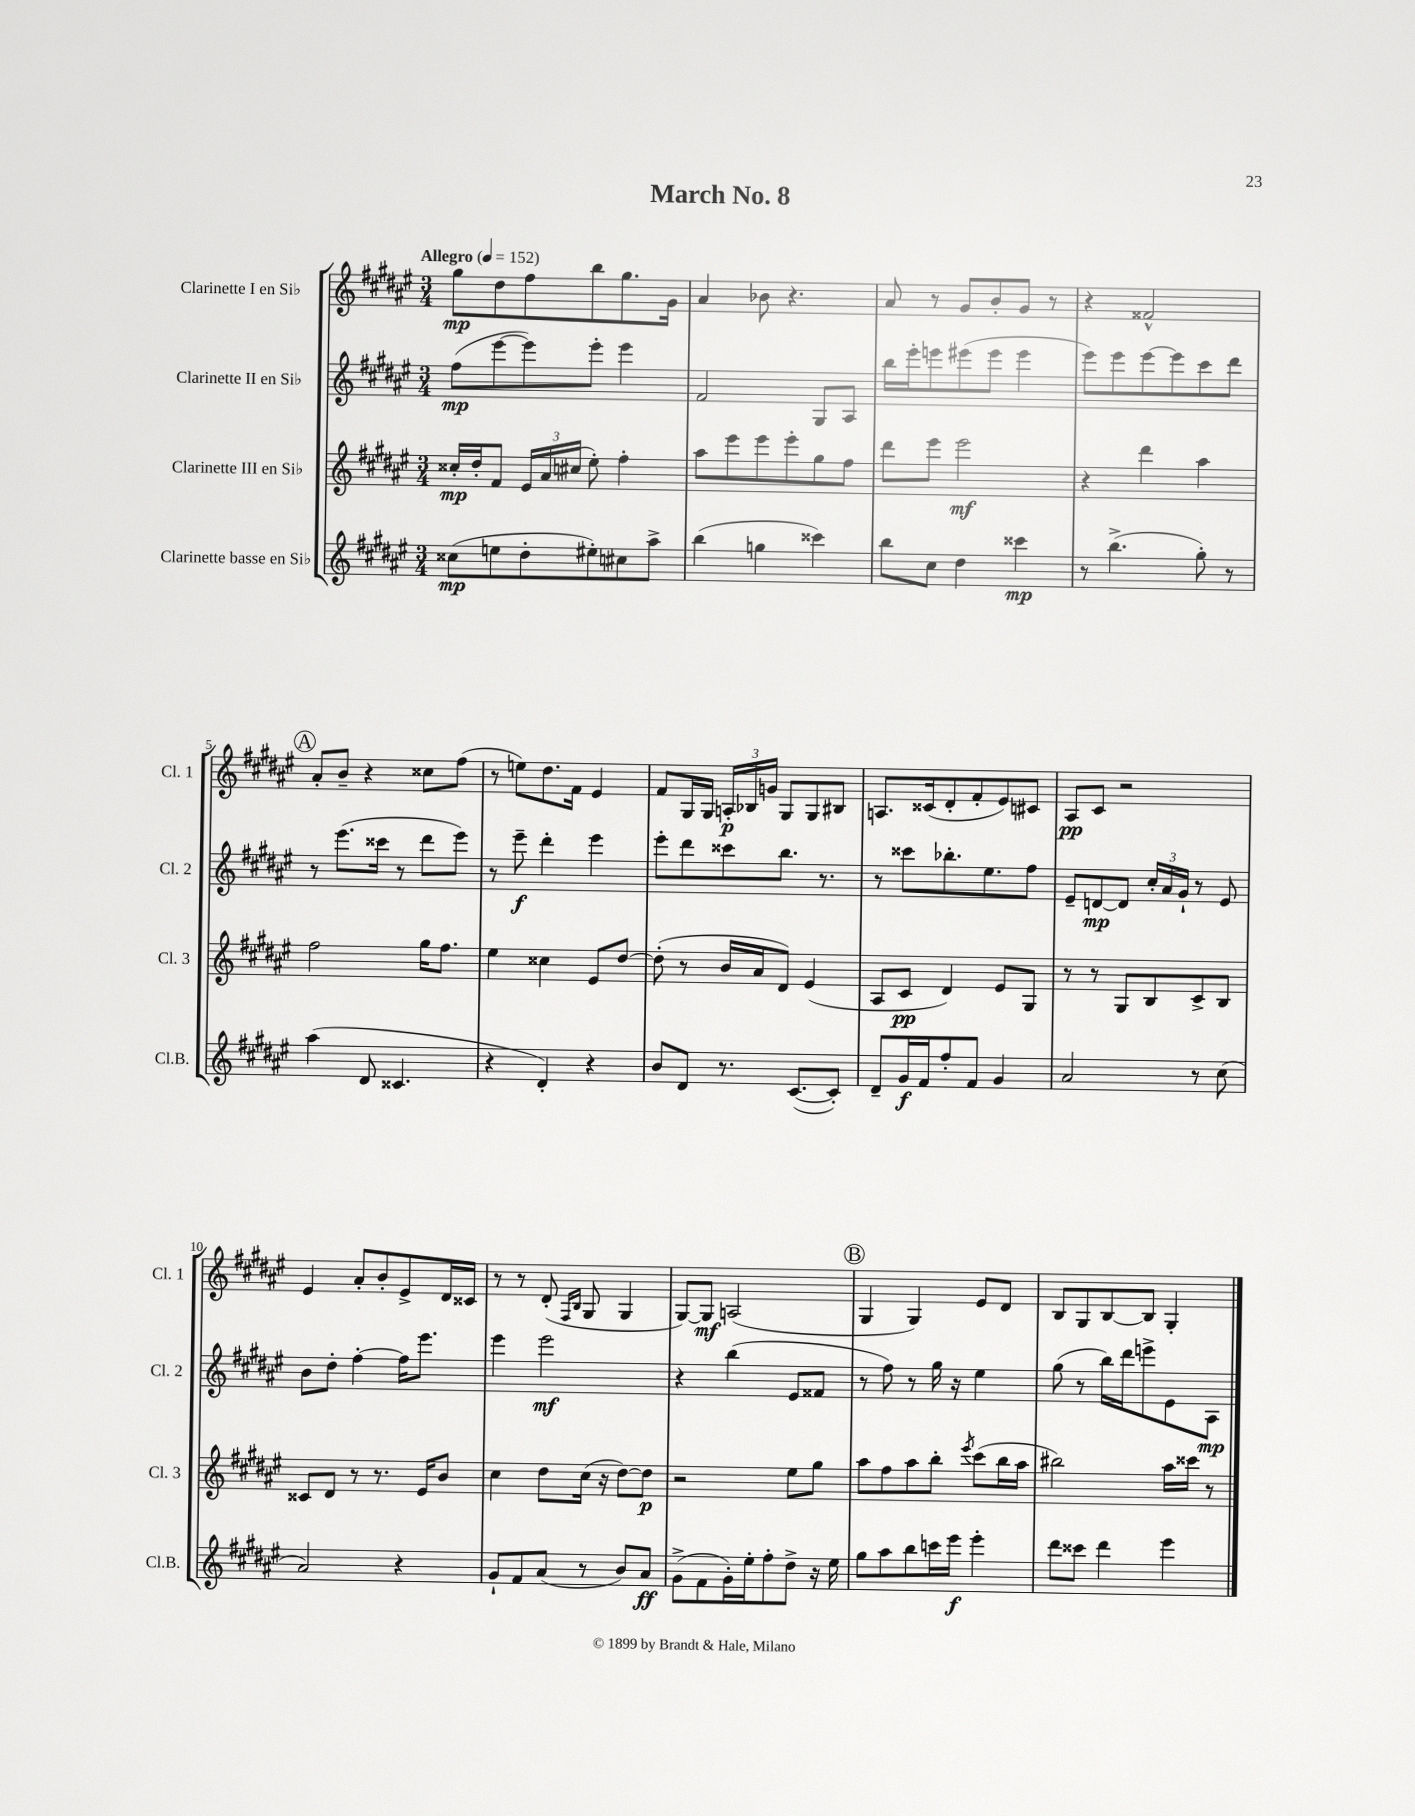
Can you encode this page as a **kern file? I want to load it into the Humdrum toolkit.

**kern	**kern	**kern	**kern
*staff4	*staff3	*staff2	*staff1
*clefG2	*clefG2	*clefG2	*clefG2
*k[f#c#g#d#a#e#]	*k[f#c#g#d#a#e#]	*k[f#c#g#d#a#e#]	*k[f#c#g#d#a#e#]
*M3/4	*M3/4	*M3/4	*M3/4
*MM152	*MM152	*MM152	*MM152
(8cc##	16cc##'	(8ff#	8gg#
.	16dd#'	.	.
8ee	8f#	[8eee#	8dd#
8dd#'	24e#	8eee#])	8ff#
.	24a#	.	.
.	(24cc#	.	.
8ee#')	8ee#')	8eee#'	8bb
8cc#	4ff#'	4eee#	8.gg#
8aa#^	.	.	.
.	.	.	16g#
=	=	=	=
(4bb	8aa#	2f#	4a#
.	8eee#	.	.
4gg	8eee#	.	8b-
.	8eee#'	.	4.r
4ccc##)	8gg#	8G#	.
.	8ff#	8A#	.
=	=	=	=
8bb	8ddd#	16bb	8a#
.	.	16eee#'	.
8cc#	8eee#	8eee	8r
4dd#	2eee#	(8eee#	8g#
.	.	8eee#	8b'
4ccc##	.	4eee#	8g#
.	.	.	8r
=	=	=	=
8r	4r	8eee#)	4r
(4.bb^	.	8eee#	.
.	4ddd#	[8eee#	2f##^^
.	.	8eee#]	.
8gg#')	4aa#	8ccc#	.
8r	.	8ddd#	.
=	=	=	=
(4aa#	2ff#	8r	8a#'
.	.	(8.eee#	8b~
8d#	.	.	4r
.	.	16ccc##	.
4.c##	.	8r	.
.	16gg#	8ddd#	8cc##
.	8.ff#	.	.
.	.	8eee#)	(8ff#
=	=	=	=
4r	4ee#	8r	8r
.	.	8eee#~	8ee)
4d#')	4cc##	4ddd#'	8.dd#
.	.	.	16f#
4r	8e#	4eee#	4e#
.	[8dd#	.	.
=	=	=	=
8b	(8dd#']	8eee#'	8f#
8d#	8r	8ddd#	16G#
.	.	.	16G#
8.r	16b	8ccc##	24A'
.	.	.	24B-
.	16a#	.	.
.	.	.	24g
.	8d#)	8.bb	8G#
([8.c#	.	.	.
.	(4e#	.	8G#
.	.	8.r	.
8c#'])	.	.	8B#
=	=	=	=
8d#~	8A#	8r	8.A
16g#	8c#	8ccc##	.
16f#	.	.	(16c##
8ff#'	4d#)	8.bb-'	8d#'
8f#	.	.	8f#'
.	.	8.ee#	.
4g#	8e#	.	8e#)
.	8G#	8ff#	8c#
=	=	=	=
2a#	8r	8e#~	8A#
.	8r	[8d	8c#
.	8G#	8d]	2r
.	8B	24cc#'	.
.	.	24a#	.
.	.	24g#`	.
8r	8c#^	8r	.
(8cc#	8B	8e#	.
=	=	=	=
2a#)	8c##	8b	4e#
.	8d#	8dd#'	.
.	8r	[4ff#'	8a#'
.	8.r	.	8b'
4r	.	16ff#]	8e#^
.	16e#	8.eee#	.
.	8b	.	16d#
.	.	.	16c##
=	=	=	=
8g#`	4cc#	4eee#	8r
8f#	.	.	8r
(8a#	8dd#	2eee#	(8d#'
.	.	.	16qqF#
.	.	.	16qqB
8r	(16cc#	.	8G#
.	16r	.	.
8b)	[8dd#)	.	4G#
8a#	8dd#]	.	.
=	=	=	=
(8g#^	2r	4r	[8G#)
8f#	.	.	8G#]
16g#')	.	(4bb	(2A
16ee#'	.	.	.
8ff#'	.	.	.
8dd#^	8ee#	8e#	.
16r	8gg#	8f##	.
16ee#	.	.	.
=	=	=	=
8gg#	8aa#	8r	4G#
8aa#	8ff#	8ff#)	.
8bb	8aa#	8r	4G#)
16ccc	8bb'	16gg#	.
16eee#	.	16r	.
.	8qeee#	.	.
4eee#'	(8ccc#	4ee#	8e#
.	16bb	.	8d#
.	16aa#	.	.
=	=	=	=
8ddd#	2bb#)	(8gg#	8B
8ccc##	.	8r	8G#
4ddd#	.	16bb)	[8B
.	.	16ddd#	.
.	.	8eee^	8B]
4eee#	16aa#	8e#	4G#'
.	16ccc##	.	.
.	8r	8A#	.
==	==	==	==
*-	*-	*-	*-
